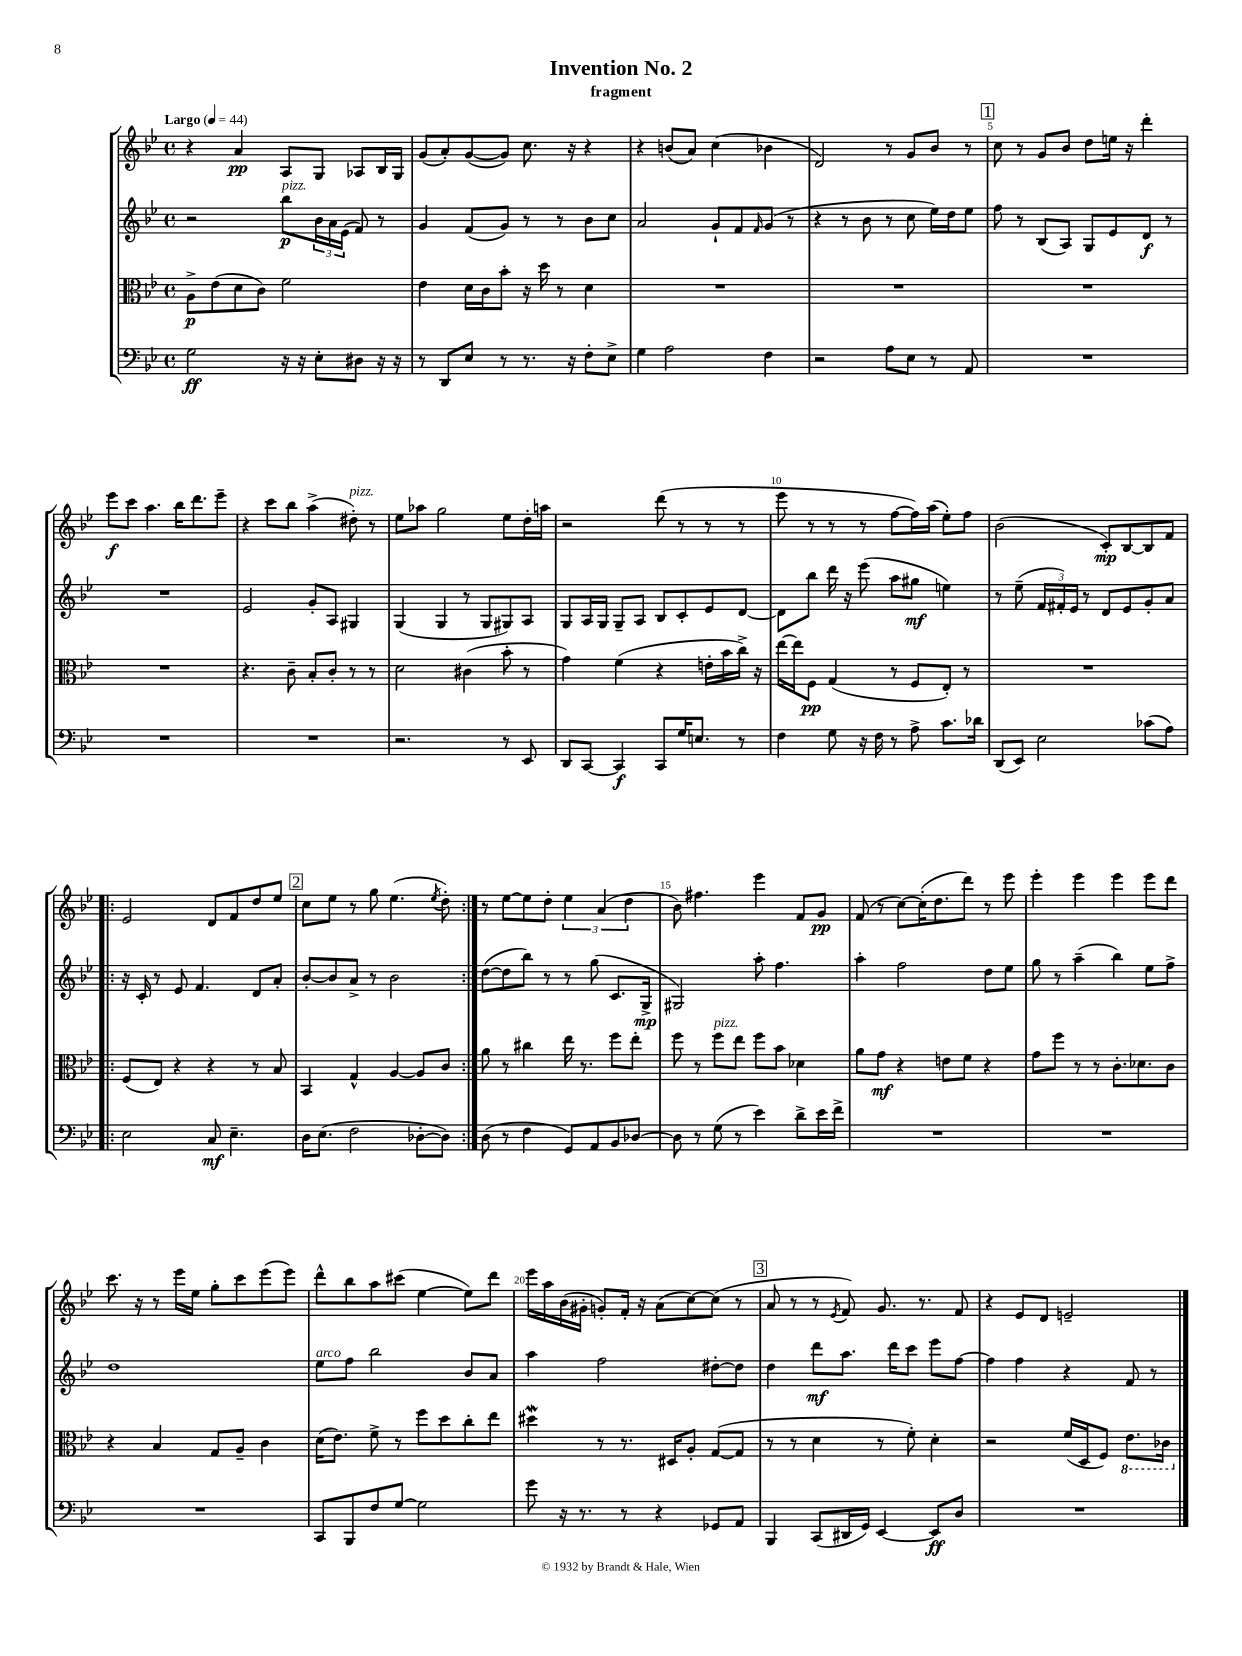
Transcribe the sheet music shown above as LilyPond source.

\header { title = "Invention No. 2" subtitle = "fragment" }
<<
\new StaffGroup <<
\new Staff = "s0" {
    \clef treble \key bes \major \defaultTimeSignature \time 4/4 \tempo "Largo" 4 = 44
    r4 a'4\pp a8 g8 aes8 bes16 g16 |
    g'8( a'8-.) g'8~( g'8) c''8. r16 r4 |
    r4 b'8( a'8) c''4( bes'4 |
    d'2) r8 g'8 bes'8 r8 |
    \mark \markup { \box "1" } c''8 r8 g'8 bes'8 d''8 e''16 r16 d'''4-. |
    ees'''8\f c'''8 a''4. bes''16 d'''8. ees'''8-- |
    r4 c'''8 bes''8 a''4->( dis''8-.^\markup { \italic "pizz." }) r8 |
    ees''8 aes''8 g''2 ees''8 d''16-. a''16 |
    r2 d'''8( r8 r8 r8 |
    ees'''8 r8 r8 r8 f''8~ f''16) a''16( ees''8-.) f''8 |
    bes'2( c'8-.\mp) bes8~ bes8 f'8 |
    \repeat volta 2 { ees'2 d'8 f'8 d''8 ees''8 |
    \mark \markup { \box "2" } c''8 ees''8 r8 g''8 ees''4.( \acciaccatura { ees''8 } d''8-.) | }
    r8 ees''8~ ees''8 d''8-. \tuplet 3/2 { ees''4 a'4( d''4 } |
    bes'8) fis''4. ees'''4 f'8 g'8\pp |
    f'8( r8 c''8~) c''16-.( d''8. d'''8) r8 ees'''8 |
    ees'''4-. ees'''4 ees'''4 ees'''8 d'''8 |
    c'''8. r16 r8 ees'''16 ees''16 g''8-. c'''8 ees'''8( ees'''8) |
    d'''8-^ bes''8 a''8 cis'''8( ees''4~ ees''8) d'''8 |
    ees'''16 a''16 bes'16( gis'16-. g'8-.) f'16-. r16 a'8( c''8~) c''8( r8 |
    \mark \markup { \box "3" } a'8 r8 r8 \acciaccatura { ees'8 } f'8) g'8. r8. f'8 |
    r4 ees'8 d'8 e'2-- \bar "|." |
}
\new Staff = "s1" {
    \clef treble \key bes \major \defaultTimeSignature \time 4/4
    r2 bes''8\p^\markup { \italic "pizz." } \tuplet 3/2 { bes'16 a'16 ees'16( } f'8) r8 |
    g'4 f'8( g'8) r8 r8 bes'8 c''8 |
    a'2 g'8-! f'8 \grace { f'16 } g'8( r8 |
    r4 r8 bes'8 r8 c''8 ees''16) d''16 ees''8 |
    \mark \markup { \box "1" } f''8 r8 bes8( a8) g8 ees'8 d'8\f r8 |
    R1 |
    ees'2 g'8-. a8 gis4 |
    g4( g4 r8 g8 gis8) a8 |
    g8 a16 g16 g8-- a8 bes8 c'8-. ees'8 d'8~ |
    d'8 bes''8 d'''16 r16 ees'''8( a''8 gis''8\mf e''4) |
    r8 ees''8--( \tuplet 3/2 { f'16 fis'16-.) ees'16 } r8 d'8 ees'8 g'8-. a'8 |
    \repeat volta 2 { r16 c'16-. r8 ees'8 f'4. d'8 a'8-. |
    \mark \markup { \box "2" } bes'8~-. bes'8 a'8-> r8 bes'2 | }
    d''8~( d''8 bes''8) r8 r8 g''8( c'8. g16->\mp |
    gis2) a''8-. f''4. |
    a''4-. f''2 d''8 ees''8 |
    g''8 r8 a''4--( bes''4) ees''8 f''8-> |
    d''1 |
    ees''8^\markup { \italic "arco" } f''8 bes''2 bes'8 a'8 |
    a''4 f''2 dis''8~-. dis''8 |
    \mark \markup { \box "3" } d''4 d'''8\mf a''8. d'''16 c'''8 ees'''8 f''8~ |
    f''4 f''4 r4 f'8 r8 \bar "|." |
}
\new Staff = "s2" {
    \clef alto \key bes \major \defaultTimeSignature \time 4/4
    a8->\p ees'8( d'8 c'8) f'2 |
    ees'4 d'16 c'16 bes'8-. r16 d''16 r8 d'4 |
    R1 |
    R1 |
    \mark \markup { \box "1" } R1 |
    R1 |
    r4. c'8-- bes8-. c'8-. r8 r8 |
    d'2 cis'4( bes'8-. r8 |
    g'4) f'4( r4 e'16-. bes'16 c''16->) r16 |
    ees''16~ ees''16 f8\pp g4( r8 f8 ees8-.) r8 |
    R1 |
    \repeat volta 2 { f8( ees8) r4 r4 r8 bes8 |
    \mark \markup { \box "2" } bes,4 g4-^ a4~ a8 c'8 | }
    a'8 r8 cis''4 ees''16 r8. f''8 ees''8-. |
    f''8 r8 f''8^\markup { \italic "pizz." } ees''8 f''8 bes'8 des'4 |
    a'8 g'8\mf r4 e'8 f'8 r4 |
    g'8 f''8 r8 r8 c'8.-. des'8. c'8 |
    r4 bes4 g8 a8-- c'4 |
    d'16( ees'8.) f'8-> r8 f''8 d''8 c''8-. ees''8 |
    dis''4\mordent r8 r8. dis16 a8-. g8~( g8 |
    \mark \markup { \box "3" } r8 r8 d'4 r8 f'8-.) d'4-. |
    r2 f'16( d16 f8) \ottava #-1 ees8. ces16 \ottava #0 \bar "|." |
}
\new Staff = "s3" {
    \clef bass \key bes \major \defaultTimeSignature \time 4/4
    g2\ff r16 r16 ees8-. dis8 r16 r16 |
    r8 d,8 ees8 r8 r8. r16 f8-. ees8-> |
    g4 a2 f4 |
    r2 a8 ees8 r8 a,8 |
    \mark \markup { \box "1" } R1 |
    R1 |
    R1 |
    r2. r8 ees,8 |
    d,8 c,8~ c,4\f c,8 g16 e8. r8 |
    f4 g8 r16 f16 r8 a8-> c'8. des'16 |
    d,8( ees,8) ees2 ces'8( a8) |
    \repeat volta 2 { ees2 c8\mf ees4.-- |
    \mark \markup { \box "2" } d16 ees8.( f2 des8~-. des8) | }
    d8( r8 f4 g,8) a,8 bes,8 des8~ |
    des8 r8 g8( r8 ees'4) d'8-> ees'16 f'16-> |
    R1 |
    R1 |
    R1 |
    c,8 bes,,8 f8 g8~ g2 |
    g'8 r16 r8. r8 r4 ges,8 a,8 |
    \mark \markup { \box "3" } bes,,4 c,8( dis,16 g,16) ees,4~ ees,8\ff d8 |
    R1 \bar "|." |
}
>>
>>
\layout { \context { \Score \override BarNumber.break-visibility = ##(#f #t #t) barNumberVisibility = #(every-nth-bar-number-visible 5) } }
